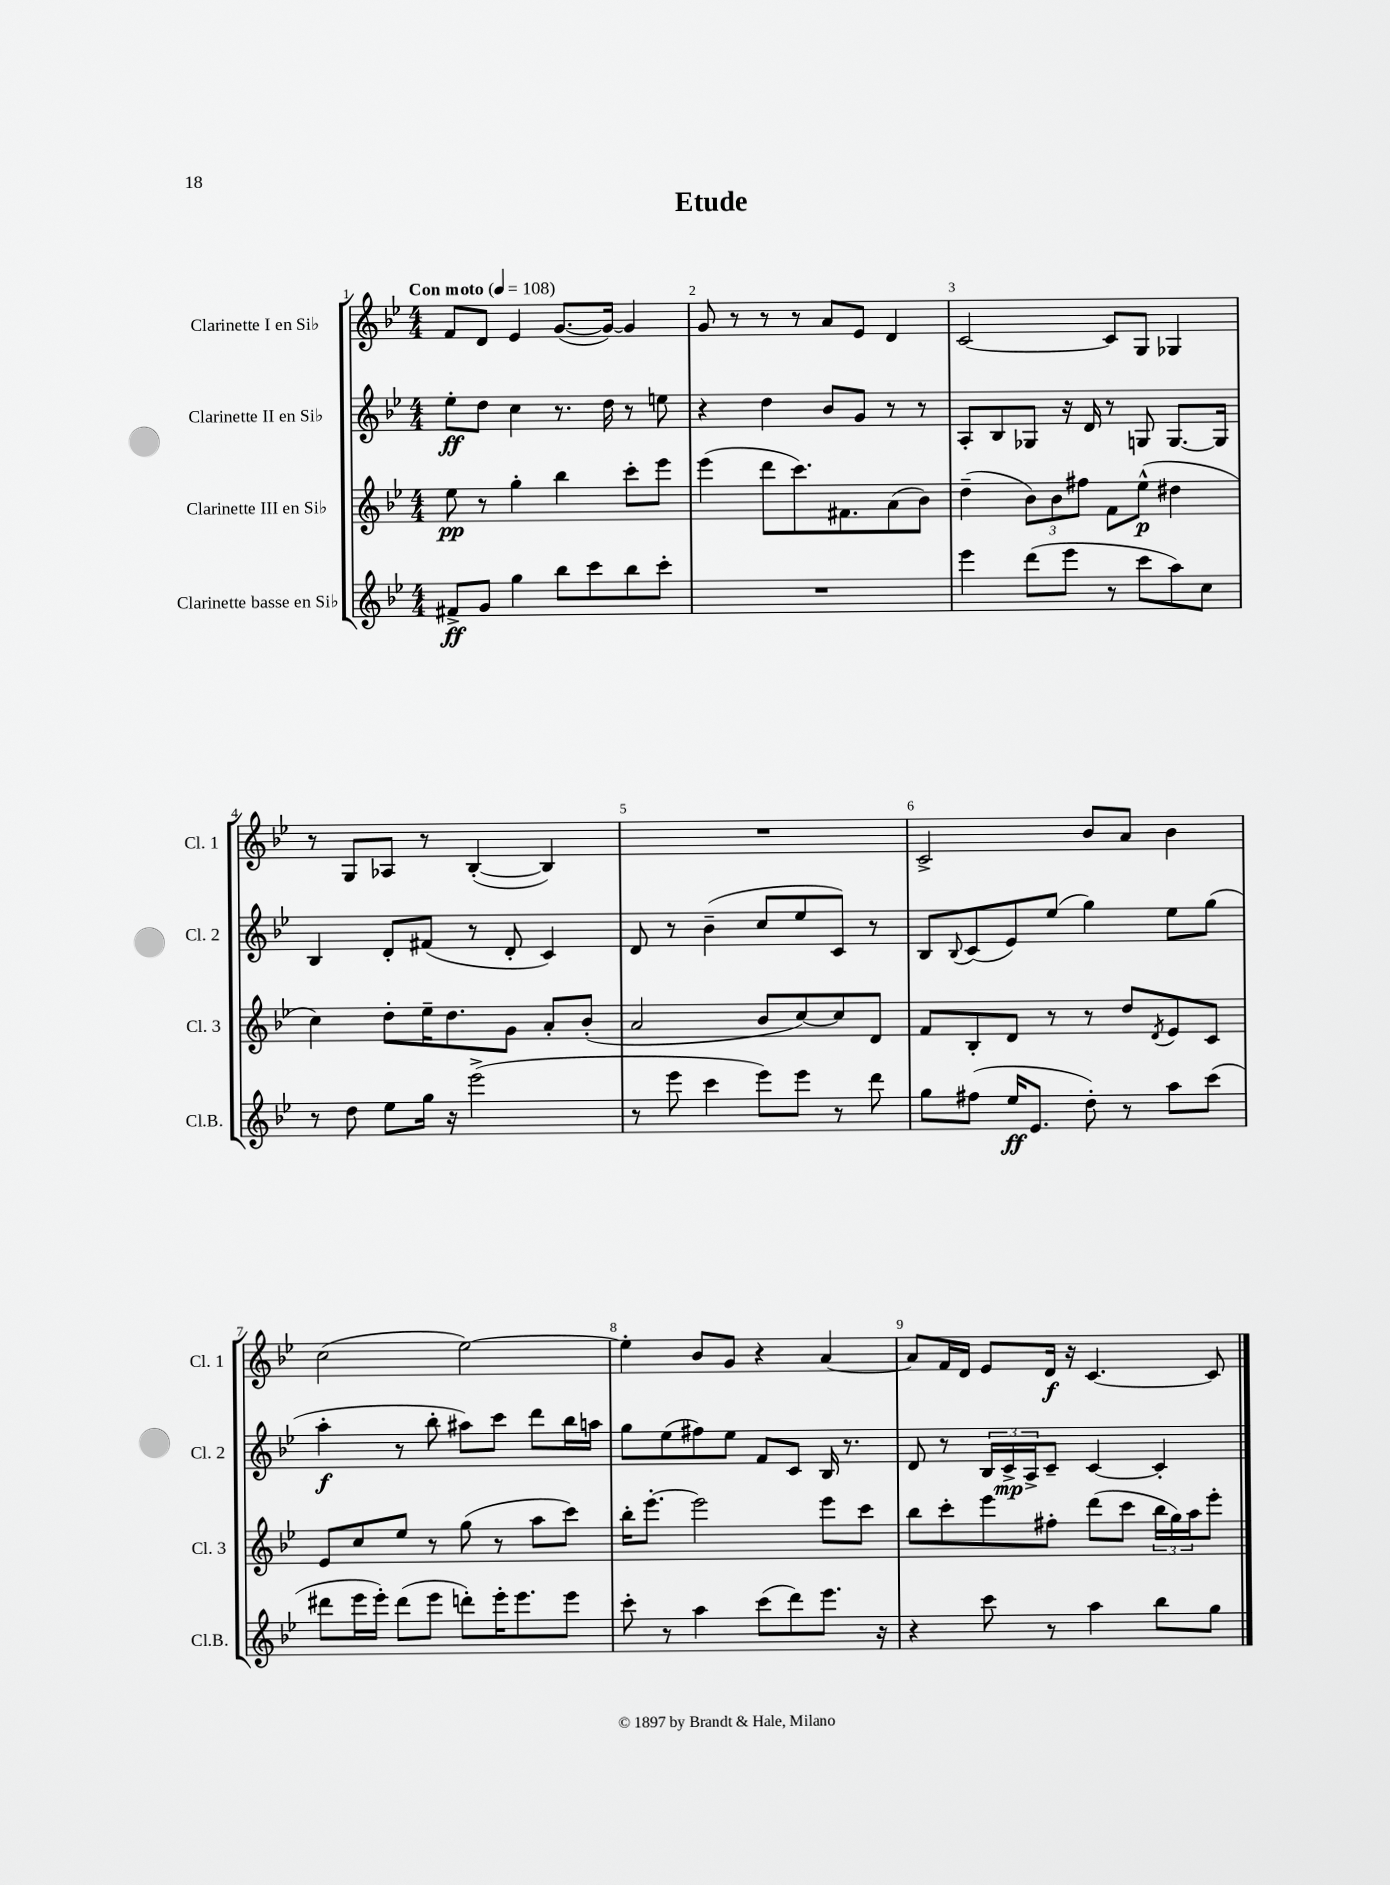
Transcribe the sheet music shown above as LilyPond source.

\header { title = "Etude" }
<<
\new StaffGroup <<
\new Staff = "s0" \with { instrumentName = "Clarinette I en Sib" shortInstrumentName = "Cl. 1" } {
    \clef treble \key bes \major \numericTimeSignature \time 4/4 \tempo "Con moto" 4 = 108
    f'8 d'8 ees'4 g'8.~( g'16~) g'4 |
    g'8 r8 r8 r8 a'8 ees'8 d'4 |
    c'2~ c'8 g8 ges4 |
    r8 g8 aes8 r8 bes4~-.( bes4) |
    R1 |
    c'2-> bes'8 a'8 bes'4 |
    c''2( ees''2~) |
    ees''4-. bes'8 g'8 r4 a'4~ |
    a'8 f'16 d'16 ees'8 d'16\f r16 c'4.~ c'8 \bar "|." |
}
\new Staff = "s1" \with { instrumentName = "Clarinette II en Sib" shortInstrumentName = "Cl. 2" } {
    \clef treble \key bes \major \numericTimeSignature \time 4/4
    ees''8-.\ff d''8 c''4 r8. d''16 r8 e''8 |
    r4 d''4 bes'8 g'8 r8 r8 |
    a8-. bes8 ges8 r16 d'16 r8 g8 g8.~ g16 |
    bes4 d'8-. fis'8( r8 d'8-. c'4) |
    d'8 r8 bes'4--( c''8 ees''8 c'8) r8 |
    bes8 \appoggiatura { bes8 } c'8( ees'8) ees''8( g''4) ees''8 g''8( |
    a''4-.\f r8 bes''8-. ais''8) c'''8 d'''8 bes''16 a''16 |
    g''8 ees''8( fis''8) ees''8 f'8 c'8 bes16 r8. |
    d'8 r8 \tuplet 3/2 { bes16 c'16->\mp a16-> } c'8-- c'4~ c'4-. \bar "|." |
}
\new Staff = "s2" \with { instrumentName = "Clarinette III en Sib" shortInstrumentName = "Cl. 3" } {
    \clef treble \key bes \major \numericTimeSignature \time 4/4
    ees''8\pp r8 g''4-. bes''4 c'''8-. ees'''8 |
    ees'''4( d'''8 c'''8.) fis'8. a'8( bes'8) |
    d''4--( \tuplet 3/2 { bes'8) bes'8 fis''8 } f'8 ees''8-^\p( dis''4 |
    c''4) d''8-. ees''16-- d''8. g'8 a'8-. bes'8-.( |
    a'2 bes'8 c''8~) c''8 d'8 |
    f'8 bes8-. d'8 r8 r8 d''8 \acciaccatura { d'8 } ees'8 c'8 |
    ees'8 c''8 ees''8 r8 g''8( r8 a''8 c'''8) |
    bes''16-. ees'''8.~-. ees'''2 ees'''8 c'''8 |
    bes''8 c'''8-. ees'''8 fis''8-. d'''8( c'''8 \tuplet 3/2 { bes''16 g''16) a''16 } ees'''8-. \bar "|." |
}
\new Staff = "s3" \with { instrumentName = "Clarinette basse en Sib" shortInstrumentName = "Cl.B." } {
    \clef treble \key bes \major \numericTimeSignature \time 4/4
    fis'8->\ff g'8 g''4 bes''8 c'''8 bes''8 c'''8-. |
    R1 |
    ees'''4 d'''8( ees'''8 r8 c'''8 a''8) c''8 |
    r8 d''8 ees''8 g''16 r16 ees'''2->( |
    r8 ees'''8 c'''4 ees'''8) ees'''8 r8 d'''8 |
    g''8 fis''8( ees''16\ff ees'8. d''8-.) r8 a''8 c'''8( |
    dis'''8 ees'''16 ees'''16-.) dis'''8( ees'''8 d'''8-.) ees'''16-. ees'''8. ees'''8 |
    c'''8-. r8 a''4 c'''8( d'''8) ees'''8. r16 |
    r4 c'''8 r8 a''4 bes''8 g''8 \bar "|." |
}
>>
>>
\layout { \context { \Score \override BarNumber.break-visibility = ##(#f #t #t) barNumberVisibility = #all-bar-numbers-visible } }
